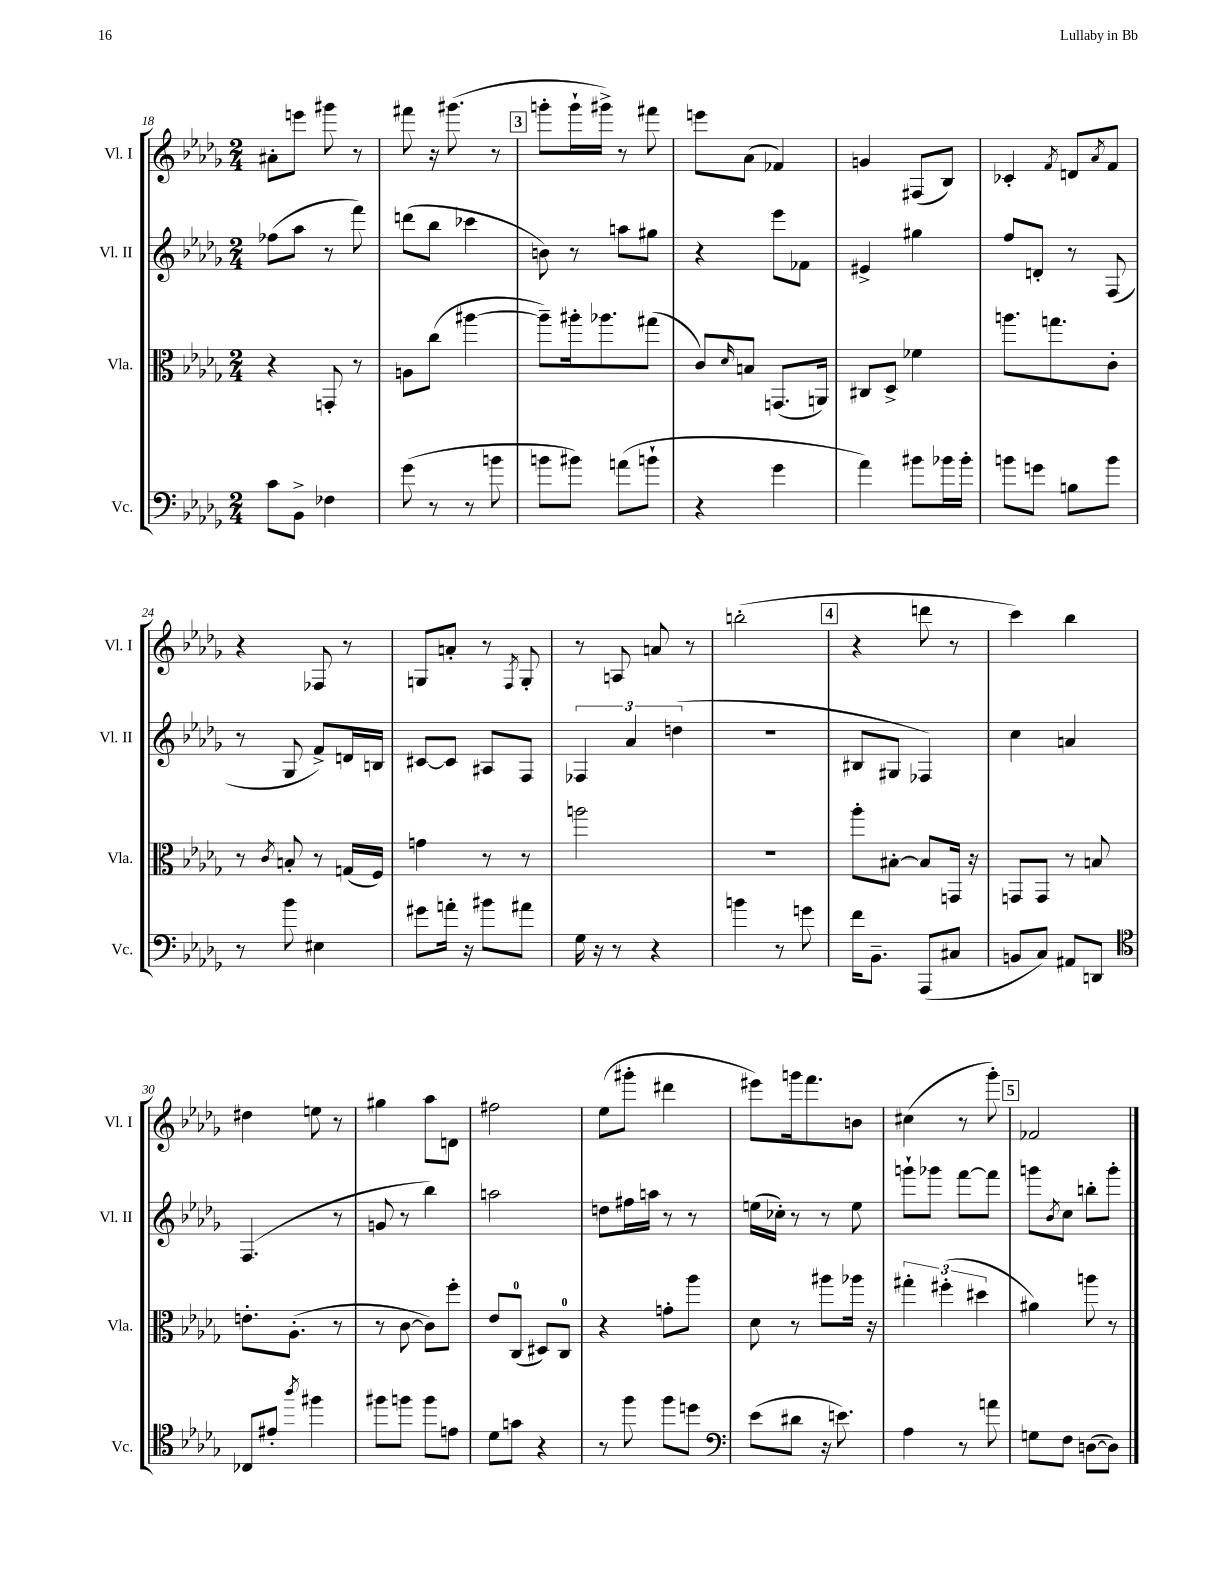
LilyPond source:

<<
\new StaffGroup <<
\new Staff = "s0" \with { instrumentName = "Vl. I" shortInstrumentName = "Vl. I" } {
    \clef treble \key des \major \numericTimeSignature \time 2/4
    ais'8-. e'''8 gis'''8 r8 |
    fis'''8 r16 gis'''8.( r8 |
    \mark \markup { \box "3" } g'''8-. g'''16-! gis'''16->) r8 fis'''8 |
    e'''8 aes'8( fes'4) |
    g'4 fis8( bes8) |
    ces'4-. \acciaccatura { f'8 } d'8 \acciaccatura { aes'8 } f'8 |
    r4 fes8 r8 |
    g8 a'8-. r8 \acciaccatura { f8 } g8-. |
    r8 a8 a'8 r8 |
    b''2-.( |
    \mark \markup { \box "4" } r4 d'''8 r8 |
    c'''4) bes''4 |
    dis''4 e''8 r8 |
    gis''4 aes''8 d'8 |
    fis''2 |
    ees''8( gis'''8-. dis'''4 |
    eis'''8) g'''16 f'''8. b'8 |
    cis''4( r8 ges'''8-.) |
    \mark \markup { \box "5" } fes'2 \bar "|." |
}
\new Staff = "s1" \with { instrumentName = "Vl. II" shortInstrumentName = "Vl. II" } {
    \clef treble \key des \major \numericTimeSignature \time 2/4
    fes''8( aes''8 r8 f'''8) |
    d'''8( bes''8 ces'''4 |
    \mark \markup { \box "3" } b'8) r8 a''8 gis''8 |
    r4 ees'''8 fes'8 |
    eis'4-> gis''4 |
    f''8 d'8-. r8 f8( |
    r8 ges8 f'8->) d'16 b16 |
    cis'8~ cis'8 ais8 f8 |
    \tuplet 3/2 { fes4 aes'4 d''4( } |
    r2 |
    \mark \markup { \box "4" } bis8 gis8 fes4) |
    c''4 a'4 |
    f4.( r8 |
    g'8 r8 bes''4) |
    a''2 |
    d''8 fis''16 a''16 r8 r8 |
    e''16( ces''16-.) r8 r8 e''8 |
    g'''8-! ges'''8 f'''8~ f'''8 |
    \mark \markup { \box "5" } g'''8 \acciaccatura { bes'8 } c''8 b''8-. g'''8-. \bar "|." |
}
\new Staff = "s2" \with { instrumentName = "Vla." shortInstrumentName = "Vla." } {
    \clef alto \key des \major \numericTimeSignature \time 2/4
    r4 g,8-. r8 |
    a8 c''8( ais''4~ |
    \mark \markup { \box "3" } ais''8--) ais''16-. aes''8. gis''8( |
    c'8) \grace { des'16 } b8 g,8.( a,16) |
    cis8 des8-> fes'4 |
    a''8. g''8. c'8-. |
    r8 \acciaccatura { c'8 } b8-. r8 g16( f16) |
    g'4 r8 r8 |
    a''2 |
    R2 |
    \mark \markup { \box "4" } aes''8-. bis8~-. bis8 g,16 r16 |
    g,8 g,8 r8 b8 |
    e'8.-. aes8.-.( r8 |
    r8 c'8~ c'8) f''8-. |
    ees'8 c8-0( dis8) c8-0 |
    r4 g'8-. aes''8 |
    des'8 r8 ais''8 aes''16 r16 |
    \tuplet 3/2 { gis''4-. fis''4-.( dis''4 } |
    \mark \markup { \box "5" } ais'4) a''8 r8 \bar "|." |
}
\new Staff = "s3" \with { instrumentName = "Vc." shortInstrumentName = "Vc." } {
    \clef bass \key des \major \numericTimeSignature \time 2/4
    c'8 bes,8-> fes4 |
    ges'8( r8 r8 b'8 |
    \mark \markup { \box "3" } b'8 bis'8) a'8( b'8-! |
    r4 ges'4 |
    aes'4) bis'8 bes'16 bes'16-. |
    b'8 g'8 b8 b'8 |
    r8 bes'8 eis4 |
    gis'8 a'16-. r16 bis'8 ais'8 |
    ges16 r16 r8 r4 |
    b'4 r8 g'8 |
    \mark \markup { \box "4" } f'16 bes,8.-- aes,,8( cis8 |
    b,8 c8) ais,8 d,8 |
    \clef tenor ces8 eis'8-. \acciaccatura { aes''8 } fis''4 |
    fis''8 f''8 f''8 e'8 |
    des'8 g'8 r4 |
    r8 f''8 f''8 d''8 |
    \clef bass ees'8( dis'8 r16 e'8.) |
    aes4 r8 a'8 |
    \mark \markup { \box "5" } g8 f8 d8~( d8) \bar "|." |
}
>>
>>
\layout { \context { \Score currentBarNumber = #18 } }
